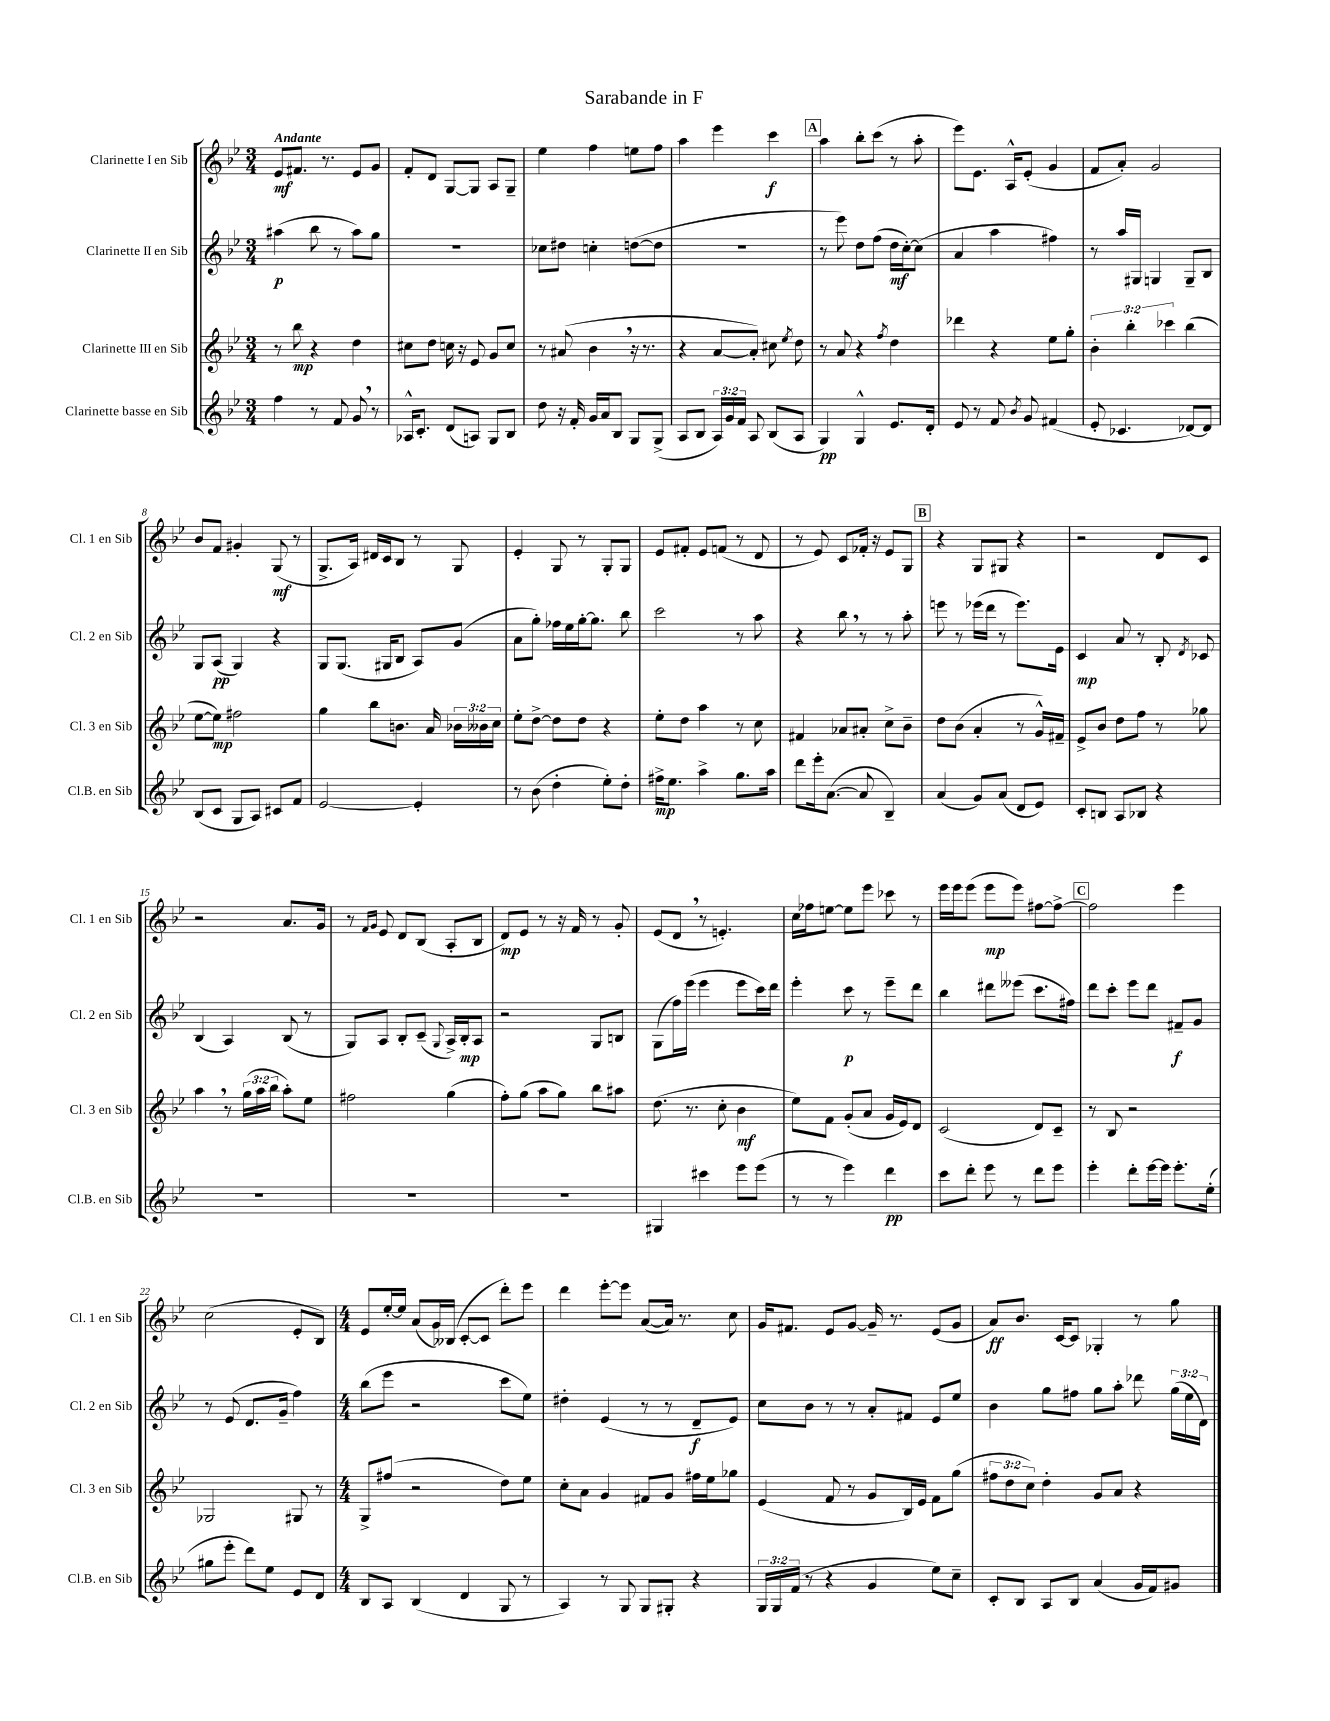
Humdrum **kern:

**kern	**dynam	**kern	**dynam	**kern	**dynam	**kern	**dynam
*part4	*part4	*part3	*part3	*part2	*part2	*part1	*part1
*staff4	*staff4	*staff3	*staff3	*staff2	*staff2	*staff1	*staff1
*I"Clarinette basse en Sib	*	*I"Clarinette III en Sib	*	*I"Clarinette II en Sib	*	*I"Clarinette I en Sib	*
*I'Cl.B. en Sib	*	*I'Cl. 3 en Sib	*	*I'Cl. 2 en Sib	*	*I'Cl. 1 en Sib	*
*clefG2	*	*clefG2	*	*clefG2	*	*clefG2	*
*k[b-e-]	*	*k[b-e-]	*	*k[b-e-]	*	*k[b-e-]	*
*M3/4	*	*M3/4	*	*M3/4	*	*M3/4	*
=1	=1	=1	=1	=1	=1	=1	=1
!	!	!	!	!	!	!LO:TX:a:B:t=Andante	!
4ff\	.	8r	.	(4aa#X\	p	8e-/L	mf
.	.	8bb-\	mp	.	.	8.f#X/J	.
8r	.	4r	.	8bb-\	.	.	.
.	.	.	.	.	.	8.r	.
8f/	.	.	.	8r	.	.	.
8g,/	.	4dd\	.	8aa#\L)	.	8e-/L	.
8r	.	.	.	8gg\J	.	8g/J	.
=2	=2	=2	=2	=2	=2	=2	=2
16A-X^^/KL	.	8cc#X\L	.	2.r	.	8f'/L	.
8.c'/J	.	.	.	.	.	.	.
.	.	8dd\J	.	.	.	8d/J	.
(8d/L	.	16ccn\	.	.	.	[8G/L	.
.	.	16r	.	.	.	.	.
8An/J)	.	8e-/	.	.	.	8G/J]	.
8G/L	.	8g/L	.	.	.	8A/L	.
8B-/J	.	8cc/J	.	.	.	8G~/J	.
=3	=3	=3	=3	=3	=3	=3	=3
8dd\	.	8r	.	8cc-X\L	.	4ee-\	.
16r	.	(8a#X/	.	8dd#X\J	.	.	.
16f'/	.	.	.	.	.	.	.
16g/LL	.	4b-,\	.	4ccn'\	.	4ff\	.
16a/J	.	.	.	.	.	.	.
8B-/J	.	.	.	.	.	.	.
8G/L	.	16r	.	([8ddn\L	.	8een\L	.
.	.	8.r	.	.	.	.	.
(8G^/J	.	.	.	8dd\J]	.	8ff\J	.
=4	=4	=4	=4	=4	=4	=4	=4
8A/L	.	4r	.	2.r	.	4aa\	.
8B-/J	.	.	.	.	.	.	.
24A/LL)	.	[8a/L	.	.	.	4eee-\	.
24g/	.	.	.	.	.	.	.
24f/JJ	.	.	.	.	.	.	.
8A/	.	8a'/J])	.	.	.	.	.
(8B-/L	.	8cc#X\	.	.	.	4ccc\	f
.	.	8qee-/	.	.	.	.	.
8A/J	.	8dd\	.	.	.	.	.
!!LO:REH:place=s1:t=A
=5	=5	=5	=5	=5	=5	=5	=5
4G/)	pp	8r	.	8r	.	4aa\	.
.	.	8a/	.	8eee-\)	.	.	.
4G^^/	.	4r	.	8dd\L	.	8bb-'\L	.
.	.	.	.	(8ff\J	.	(8ccc\J	.
.	.	8qff/	.	.	.	.	.
8.e-/L	.	4dd\	.	16dd\LL	mf	8r	.
.	.	.	.	[16cc'\J)	.	.	.
.	.	.	.	(8cc\J]	.	8aa'\	.
16d'/Jk	.	.	.	.	.	.	.
=6	=6	=6	=6	=6	=6	=6	=6
8e-/	.	4ddd-X\	.	4a/	.	8eee-\L)	.
8r	.	.	.	.	.	8.e-\J	.
8f/	.	4r	.	4aa\	.	.	.
.	.	.	.	.	.	16A^^/KL	.
8qb-/	.	.	.	.	.	.	.
8g/	.	.	.	.	.	(8e-'/J	.
(4f#X/	.	8ee-\L	.	4ff#X\)	.	4g/	.
.	.	8gg'\J	.	.	.	.	.
=7	=7	=7	=7	=7	=7	=7	=7
8e-'/	.	6b-'\	.	8r	.	8f/L	.
4.c-X/	.	.	.	16aa/LL	.	8a'/J)	.
.	.	6bb-'\	.	.	.	.	.
.	.	.	.	16G#X/JJ	.	.	.
.	.	.	.	4Gn/	.	2g/	.
.	.	6ccc-X\	.	.	.	.	.
[8d-X/L)	.	(4bb-\	.	8G~/L	.	.	.
8d-/J]	.	.	.	8B-/J	.	.	.
!!LO:LB:g=z
=8	=8	=8	=8	=8	=8	=8	=8
(8B-/L	.	[8ee-\L	.	8G/L	.	8b-/L	.
8c/J	.	8ee-\J])	mp	(8A/J	pp	8f/J	.
8G/L	.	2ff#X\	.	4G/)	.	4g#X'/	.
8A/J)	.	.	.	.	.	.	.
8c#X/L	.	.	.	4r	.	(8G/	mf
8f/J	.	.	.	.	.	8r	.
=9	=9	=9	=9	=9	=9	=9	=9
[2e-/	.	4gg\	.	8G/L	.	8.G^/L	.
.	.	.	.	(8.G/J	.	.	.
.	.	.	.	.	.	16A/Jk)	.
.	.	8bb-\L	.	.	.	16d#X/LL	.
.	.	.	.	16G#X/KL	.	16c/J	.
.	.	8.bn\J	.	8B-/J	.	8B-/J	.
4e-'/]	.	.	.	8A/L)	.	8r	.
.	.	16a/	.	.	.	.	.
.	.	24b-X\LL	.	(8g/J	.	8G/	.
.	.	24b--X\	.	.	.	.	.
.	.	24cc\JJ	.	.	.	.	.
=10	=10	=10	=10	=10	=10	=10	=10
8r	.	8ee-'\L	.	8a\L	.	4e-'/	.
(8b-\	.	[8dd^\J	.	8gg'\J)	.	.	.
4dd'\	.	8dd\L]	.	16ff-X\LL	.	8G/	.
.	.	.	.	16ee-\	.	.	.
.	.	8dd\J	.	[16gg'\J	.	8r	.
.	.	.	.	8.gg\J]	.	.	.
8ee-'\L)	.	4r	.	.	.	8G'/L	.
8dd'\J	.	.	.	8bb-\	.	8G/J	.
=11	=11	=11	=11	=11	=11	=11	=11
16ff#X^\KL	mp	8ee-'\L	.	2ccc\	.	8e-/L	.
8.ee-\J	.	.	.	.	.	.	.
.	.	8dd\J	.	.	.	8f#X'/J	.
4aa^\	.	4aa\	.	.	.	8e-/L	.
.	.	.	.	.	.	(8fn/J	.
8.gg\L	.	8r	.	8r	.	8r	.
.	.	8cc\	.	8aa\	.	8d/	.
16aa\Jk	.	.	.	.	.	.	.
=12	=12	=12	=12	=12	=12	=12	=12
8ddd\L	.	4f#X/	.	4r	.	8r	.
16eee-'\k	.	.	.	.	.	8e-/)	.
([8.a\J	.	.	.	.	.	.	.
.	.	8a-X/L	.	8bb-,\	.	8c/L	.
8a/]	.	8a#X'/J	.	8r	.	16f-X'/Jk	.
.	.	.	.	.	.	16r	.
4B-~/)	.	8cc^\L	.	8r	.	8e-/L	.
.	.	8b-~\J	.	8aa'\	.	8G/J	.
!!LO:REH:place=s1:t=B
=13	=13	=13	=13	=13	=13	=13	=13
(4a/	.	8dd\L	.	8eeen\	.	4r	.
.	.	(8b-\J	.	8r	.	.	.
8g/L)	.	4a'/	.	(16eee-X\LL	.	8G/L	.
.	.	.	.	16ddd\JJ	.	.	.
(8a/J	.	.	.	8r	.	8G#X/J	.
8d/L	.	8r	.	8.eee-\L)	.	4r	.
8e-/J)	.	16g^^/LL)	.	.	.	.	.
.	.	16f#X~/JJ	.	16e-\Jk	.	.	.
=14	=14	=14	=14	=14	=14	=14	=14
8c'/L	.	8e-^/L	.	4c/	mp	2r	.
8Bn/J	.	8b-/J	.	.	.	.	.
8A/L	.	8dd\L	.	8a/	.	.	.
8B-X/J	.	8ff\J	.	8r	.	.	.
4r	.	8r	.	8B-'/	.	8d/L	.
.	.	.	.	8qd/	.	.	.
.	.	8gg-X\	.	8c-X/	.	8c/J	.
!!LO:LB:g=z
=15	=15	=15	=15	=15	=15	=15	=15
2.r	.	4aa,\	.	(4B-/	.	2r	.
.	.	8r	.	4A/)	.	.	.
.	.	(24gg\LL	.	.	.	.	.
.	.	24aa\	.	.	.	.	.
.	.	24bb-\JJ	.	.	.	.	.
.	.	8aa'\L)	.	(8B-/	.	8.a/L	.
.	.	8ee-\J	.	8r	.	.	.
.	.	.	.	.	.	16g/Jk	.
=16	=16	=16	=16	=16	=16	=16	=16
2.r	.	2ff#X\	.	8G/L)	.	8r	.
.	.	.	.	.	.	16qqf/LL	.
.	.	.	.	.	.	16qqg/JJ	.
.	.	.	.	8A/J	.	8e-/	.
.	.	.	.	8B-'/L	.	8d/L	.
.	.	.	.	(8c~/J	.	(8B-/J	.
.	.	.	.	8qqG/	.	.	.
.	.	(4gg\	.	16A^/LL)	.	8A'/L	.
.	.	.	.	16B-'/J	mp	.	.
.	.	.	.	8A/J	.	8B-/J	.
=17	=17	=17	=17	=17	=17	=17	=17
2.r	.	8ff'\L)	.	2r	.	8d/L)	mp
.	.	(8gg\J	.	.	.	8e-/J	.
.	.	8aa\L	.	.	.	8r	.
.	.	8gg\J)	.	.	.	16r	.
.	.	.	.	.	.	16f/	.
.	.	8bb-\L	.	8G/L	.	8r	.
.	.	8aa#X\J	.	8Bn/J	.	8g'/	.
=18	=18	=18	=18	=18	=18	=18	=18
4G#X/	.	(8.dd\	.	(8G\L	.	(8e-/L	.
.	.	.	.	16ff\L)	.	8d,/J	.
.	.	8.r	.	(16eee-\JJ	.	.	.
4ccc#X\	.	.	.	4eee-\	.	8r	.
.	.	8cc'\	.	.	.	4.en'/)	.
8eee-\L	.	4b-\	mf	8eee-\L	.	.	.
(8eee-\J	.	.	.	16ccc\L)	.	.	.
.	.	.	.	16ddd\JJ	.	.	.
=19	=19	=19	=19	=19	=19	=19	=19
8r	.	8ee-\L)	.	4eee-'\	.	16cc\LL	.
.	.	.	.	.	.	16ff-X\J	.
8r	.	8f\J	.	.	.	[8een\J	.
4eee-\)	.	(8g'/L	.	8ccc\	p	8ee\L]	.
.	.	8a/J	.	8r	.	8eee-\J	.
4ddd\	pp	16g/LL	.	8eee-~\L	.	8ccc-X\	.
.	.	16e-/J)	.	.	.	.	.
.	.	8d/J	.	8ddd\J	.	8r	.
=20	=20	=20	=20	=20	=20	=20	=20
8ccc\L	.	(2c/	.	4bb-\	.	16eee-\LL	.
.	.	.	.	.	.	16eee-\J	.
8ddd'\J	.	.	.	.	.	(8eee-\J	.
8eee-\	.	.	.	8ddd#X\L	.	8eee-\L	mp
8r	.	.	.	(8eee--X\J	.	8eee-\J)	.
8ddd\L	.	8d/L)	.	8.ccc\L	.	[8ff#X\L	.
8eee-\J	.	8c~/J	.	.	.	8ff#^\J_	.
.	.	.	.	16ff#X\Jk)	.	.	.
!!LO:REH:place=s1:t=C
=21	=21	=21	=21	=21	=21	=21	=21
4eee-'\	.	8r	.	8ddd\L	.	2ff#\]	.
.	.	8B-/	.	8ccc'\J	.	.	.
8ddd'\L	.	2r	.	8eee-\L	.	.	.
[16eee-\L	.	.	.	8ddd\J	.	.	.
16eee-\JJ]	.	.	.	.	.	.	.
8.eee-'\L	.	.	.	8f#X~/L	f	4eee-\	.
.	.	.	.	8g/J	.	.	.
(16ee-'\Jk	.	.	.	.	.	.	.
!!LO:LB:g=z
=22	=22	=22	=22	=22	=22	=22	=22
8gg#X\L	.	2G-X/	.	8r	.	(2cc\	.
8eee-'\J	.	.	.	(8e-/	.	.	.
8ddd\L)	.	.	.	8.d/L	.	.	.
8ee-\J	.	.	.	.	.	.	.
.	.	.	.	16g~/Jk	.	.	.
8e-/L	.	8G#X/	.	4ff\)	.	8e-'/L	.
8d/J	.	8r	.	.	.	8B-/J)	.
=23	=23	=23	=23	=23	=23	=23	=23
*M4/4	*	*M4/4	*	*M4/4	*	*M4/4	*
8B-/L	.	8G^/L	.	(8bb-\L	.	8e-/L	.
8A/J	.	(8ff#X/J	.	8eee-\J	.	[16ee-'/L	.
.	.	.	.	.	.	16ee-/JJ]	.
(4B-/	.	2r	.	2r	.	(8a/L	.
.	.	.	.	.	.	16g/L)	.
.	.	.	.	.	.	(16B--X/JJ	.
4d/	.	.	.	.	.	[8c'/L	.
.	.	.	.	.	.	8c/J]	.
8G/	.	8dd\L)	.	8ccc\L	.	8ddd'\L)	.
8r	.	8ee-\J	.	8ee-\J)	.	8eee-\J	.
=24	=24	=24	=24	=24	=24	=24	=24
4A/)	.	8cc'\L	.	4dd#X'\	.	4ddd\	.
.	.	8a\J	.	.	.	.	.
8r	.	4g/	.	(4e-/	.	[8eee-'\L	.
8G/	.	.	.	.	.	8eee-\J]	.
8G/L	.	8f#X/L	.	8r	.	([8a/L	.
8G#X'/J	.	8g/J	.	8r	.	16a/Jk])	.
.	.	.	.	.	.	8.r	.
4r	.	16ff#X\LL	.	8d~/L	f	.	.
.	.	16ee-\J	.	.	.	.	.
.	.	8gg-X\J	.	8e-/J)	.	8cc\	.
=25	=25	=25	=25	=25	=25	=25	=25
24G/LL	.	(4e-/	.	8cc\L	.	16g/KL	.
24G/	.	.	.	.	.	.	.
.	.	.	.	.	.	8.f#X/J	.
(24f/JJ	.	.	.	.	.	.	.
8r	.	.	.	8b-\J	.	.	.
4r	.	8f/	.	8r	.	8e-/L	.
.	.	8r	.	8r	.	[8g/J	.
4g/	.	8g/L	.	8a'/L	.	16g~/]	.
.	.	.	.	.	.	8.r	.
.	.	16B-/L)	.	8f#X/J	.	.	.
.	.	16e-/JJ	.	.	.	.	.
8ee-\L)	.	8f\L	.	8e-/L	.	(8e-/L	.
8cc~\J	.	(8gg\J	.	8ee-/J	.	8g/J	.
=26	=26	=26	=26	=26	=26	=26	=26
8c'/L	.	12ff#X\L	.	4b-\	.	8a/L)	ff
.	.	12dd\	.	.	.	.	.
8B-/J	.	.	.	.	.	8.b-/J	.
.	.	12cc\J)	.	.	.	.	.
8A/L	.	4dd'\	.	8gg\L	.	.	.
.	.	.	.	.	.	[16c/KL	.
8B-/J	.	.	.	8ff#X\J	.	8c/J]	.
(4a/	.	8g/L	.	8gg\L	.	4G-X'/	.
.	.	8a/J	.	8aa'\J	.	.	.
16g/LL	.	4r	.	8ddd-X\	.	8r	.
16f/J)	.	.	.	.	.	.	.
8g#X/J	.	.	.	(24gg\LL	.	8gg\	.
.	.	.	.	24ee-\	.	.	.
.	.	.	.	24d\JJ)	.	.	.
==	==	==	==	==	==	==	==
*-	*-	*-	*-	*-	*-	*-	*-
